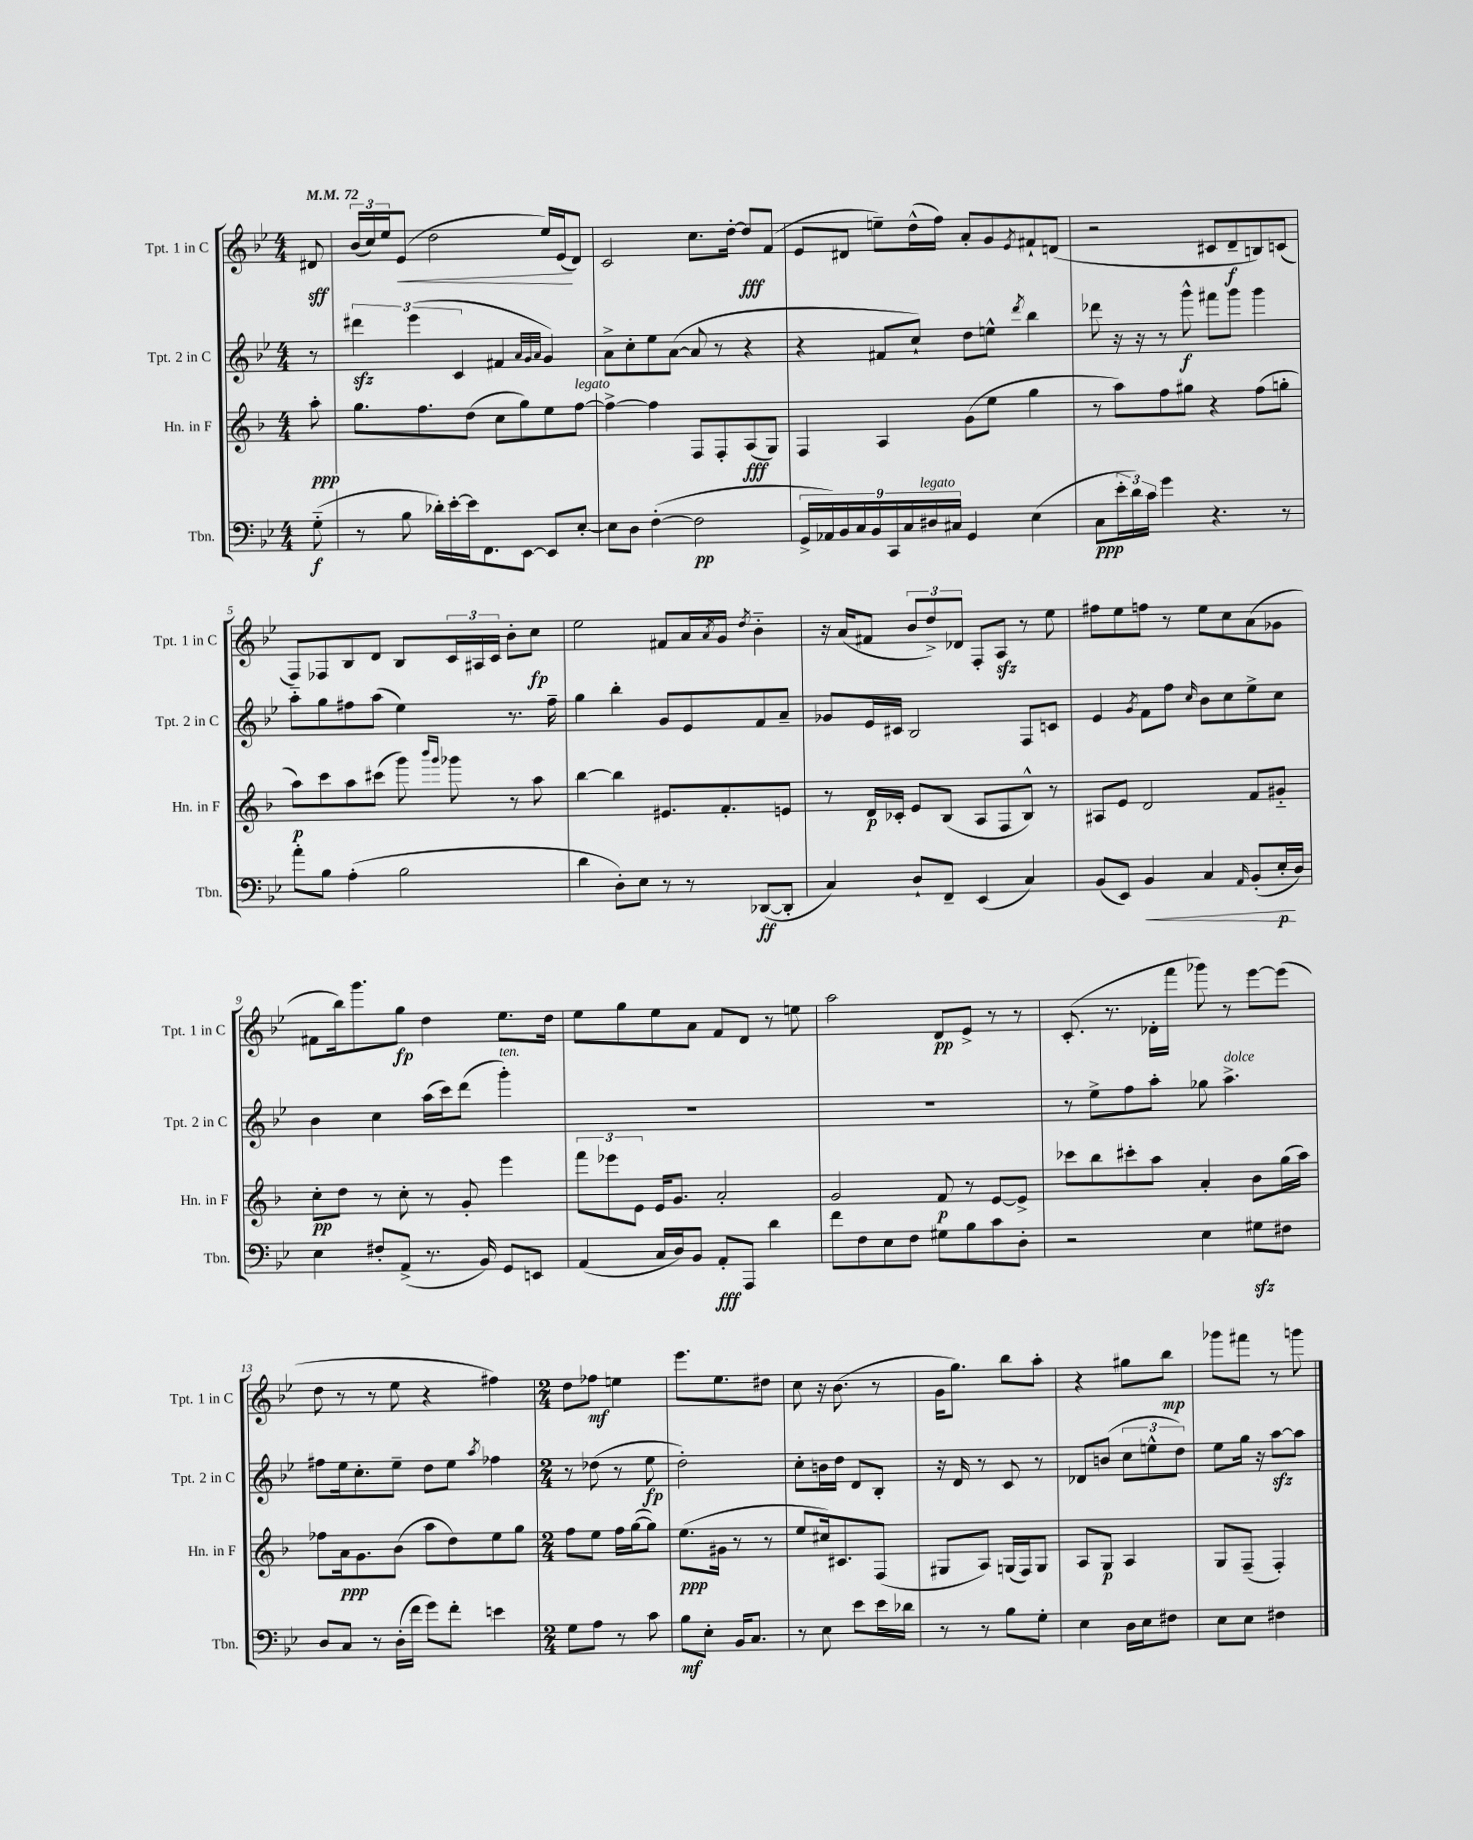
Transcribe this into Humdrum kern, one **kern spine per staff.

**kern	**kern	**kern	**kern
*staff4	*staff3	*staff2	*staff1
*clefF4	*clefG2	*clefG2	*clefG2
*k[b-e-]	*k[b-]	*k[b-e-]	*k[b-e-]
*M4/4	*M4/4	*M4/4	*M4/4
*MM72	*MM72	*MM72	*MM72
(8G'~	8aa'	8r	8d#
=	=	=	=
8r	8.gg	6ddd#	(24b-
.	.	.	24cc)
.	.	.	24ee-
8B-	.	.	(8e-
.	.	(6eee-	.
.	8.ff	.	.
16d-')	.	.	2dd
[16e-'	.	.	.
.	.	6c	.
16e-]	(8dd	.	.
8.FF	.	.	.
.	8cc	4f#	.
[8EE-	8gg)	.	.
.	.	32qqa	.
.	.	32qqg	.
.	.	32qqa	.
8EE-]	8ee	4g)	16ee-)
.	.	.	(16e-
[8E-'	[8ff	.	8d)
=	=	=	=
8E-]	4ff^_	8a^	2c
8D	.	8cc'	.
([4F'	4ff]	8ee-	.
.	.	([8a	.
2F]	8F	8a]	8.cc
.	8F'	8r	.
.	.	.	[16dd'
.	(8A	4r	8dd]
.	8G)	.	(8f
=	=	=	=
18GG^	4F	4r	8e-
18AA-)	.	.	.
18BB-	.	.	.
.	.	.	8d#
18C	.	.	.
18BB-	.	.	.
.	4A	8f#	8ee~)
18CC	.	.	.
18C	.	.	.
.	.	8cc`)	(16dd^^
18D#	.	.	.
.	.	.	16ff)
18C#	.	.	.
4GG	(8g	8dd	8a'
.	8ee	8ee^^	8g
.	.	8qddd	8qe-
(4E-	4gg	4bb-	8f#`
.	.	.	(8d
=	=	=	=
8C	8r	8ddd-	2r
24e-'	8aa)	16r	.
24d)	.	.	.
.	.	16r	.
24c	.	.	.
4g	8ff	8r	.
.	8gg#	8ggg^^	.
4.r	4r	8fff#	8c#
.	.	8ggg	8d~
.	(8ff	4ggg	8B)
8r	8gg'	.	(8c
=	=	=	=
8a'	8aa)	8aa'~	8F)
8B-	8ccc	8gg	8F-
(4A'	8aa	8ff#	8B-
.	(8ccc#	(8aa	8d
2B-	8ggg)	4ee-)	8B-
.	16qqbbb-	.	.
.	16qqggg	.	.
.	8ggg-	.	24c
.	.	.	24A#
.	.	.	24c
.	8r	8.r	8b-'
.	8aa	.	8cc
.	.	16ff#~	.
=	=	=	=
4d	[4bb-	4gg	2ee-
8D')	4bb-]	4bb-'	.
8E-	.	.	.
8r	8.e#	8g	8f#
8r	.	8e-	16a
.	.	.	8qa
.	8.f'	.	16g
.	.	.	8qdd
([8DD-	.	8f	4b-'~
8DD-']	8e	8a~	.
=	=	=	=
4C)	8r	8g-	16r
.	.	.	(16a
.	16d	16e-	8f#
.	16c-'	16c#	.
8D`	8e	2B-	12b-
.	.	.	12dd^)
8FF~	(8B-	.	.
.	.	.	12d-
(4EE-	8A	.	8F'
.	8F	.	8A
4C)	8B-^^)	8F	8r
.	8r	8c	8ee-
=	=	=	=
(8BB-	8A#	4e-	8ff#
8EE-)	8e	.	8ee-
.	.	8qg	.
4BB-	2d	8f	8ff
.	.	8ff	8r
.	.	16qqcc	.
4C	.	8b-	8ee-
.	.	8cc	8cc
16qqAA	.	.	.
(8BB-'	8f	8ee-^	(8a
16E-'	8g#'~	8cc	8g-
16D)	.	.	.
=	=	=	=
4E-	8cc'	4b-	8f#
.	8dd	.	16bb-)
.	.	.	8.ggg
8F#'	8r	4cc	.
(8AA^	8cc'	.	8gg
8.r	8r	(16aa	4dd
.	.	16ccc)	.
.	8g'	(8ddd	.
16BB-)	.	.	.
8GG	4eee	4ggg')	8.ee-
8EE	.	.	.
.	.	.	16dd
=	=	=	=
(4AA	12fff	1r	8ee-
.	12eee-	.	.
.	.	.	8gg
.	12e	.	.
16C	16e	.	8ee-
16D)	8.g	.	.
8BB-	.	.	8a
8AA'	2a'	.	8f
8AAA	.	.	8d
4d	.	.	8r
.	.	.	8ee
=	=	=	=
8f	2g	1r	2aa
8F	.	.	.
8E-	.	.	.
8F	.	.	.
8G#	8f	.	8d
8B-	8r	.	8e-^
8c	[8e	.	8r
8D'	8e^]	.	8r
=	=	=	=
2r	8ccc-	8r	(8.c'
.	8bb-	8ee-^	.
.	.	.	8.r
.	8ccc#'	8ff	.
.	8aa	8aa'	16d-'
.	.	.	16fff
4E-	4a'	8gg-	8ggg-)
.	.	4.aa^	8r
8G#	8b-	.	[8eee-
8F#	(16gg	.	(8eee-]
.	16aa)	.	.
=	=	=	=
8D	8ff-	8ff#	8dd
8C	16a	16ee-	8r
.	8.g	8.cc'	.
8r	.	.	8r
(16D'	(8b-	8ee-~	8ee-
16f	.	.	.
8g)	8aa	8dd	4r
8f'	8dd)	8ee-	.
.	.	8qaa	.
4e	8ee	4ff-	4ff#)
.	8gg	.	.
=	=	=	=
*M2/4	*M2/4	*M2/4	*M2/4
8G	8ff	8r	8dd
8A	8ee	(8dd-	8ff-
8r	16ff	8r	4ee
.	([16gg	.	.
8c	8gg])	8ee-	.
=	=	=	=
8B-	(8.ee	2dd')	8.eee-
8E-'	.	.	.
.	16g#	.	8.ee-
16BB-	8r	.	.
8.C	.	.	.
.	8r	.	8dd#
=	=	=	=
8r	8ee	8cc'	8cc
8E-	16cc#)	16b	16r
.	8.c#	16dd	(8.b-
8e-	.	8d	.
16e-	(8F	8B-'	8r
16d-	.	.	.
=	=	=	=
8r	8G#	16r	16g
.	.	16d	8.gg)
8r	8A)	8r	.
8B-	(16G	8c	8bb-
.	16F)	.	.
8G'	8G	8r	8aa'
=	=	=	=
4E-	8A	8d-	4r
.	8G	(8b	.
16D	4A	12cc	8gg#
16E-	.	.	.
.	.	12ee^^	.
8F#	.	.	8bb-
.	.	12dd)	.
=	=	=	=
8E-	8G	8ee-	8ggg-
8E-	(8F~	16gg	8fff#
.	.	16r	.
4F#	4F')	[8aa	8r
.	.	8aa]	8ggg
==	==	==	==
*-	*-	*-	*-
